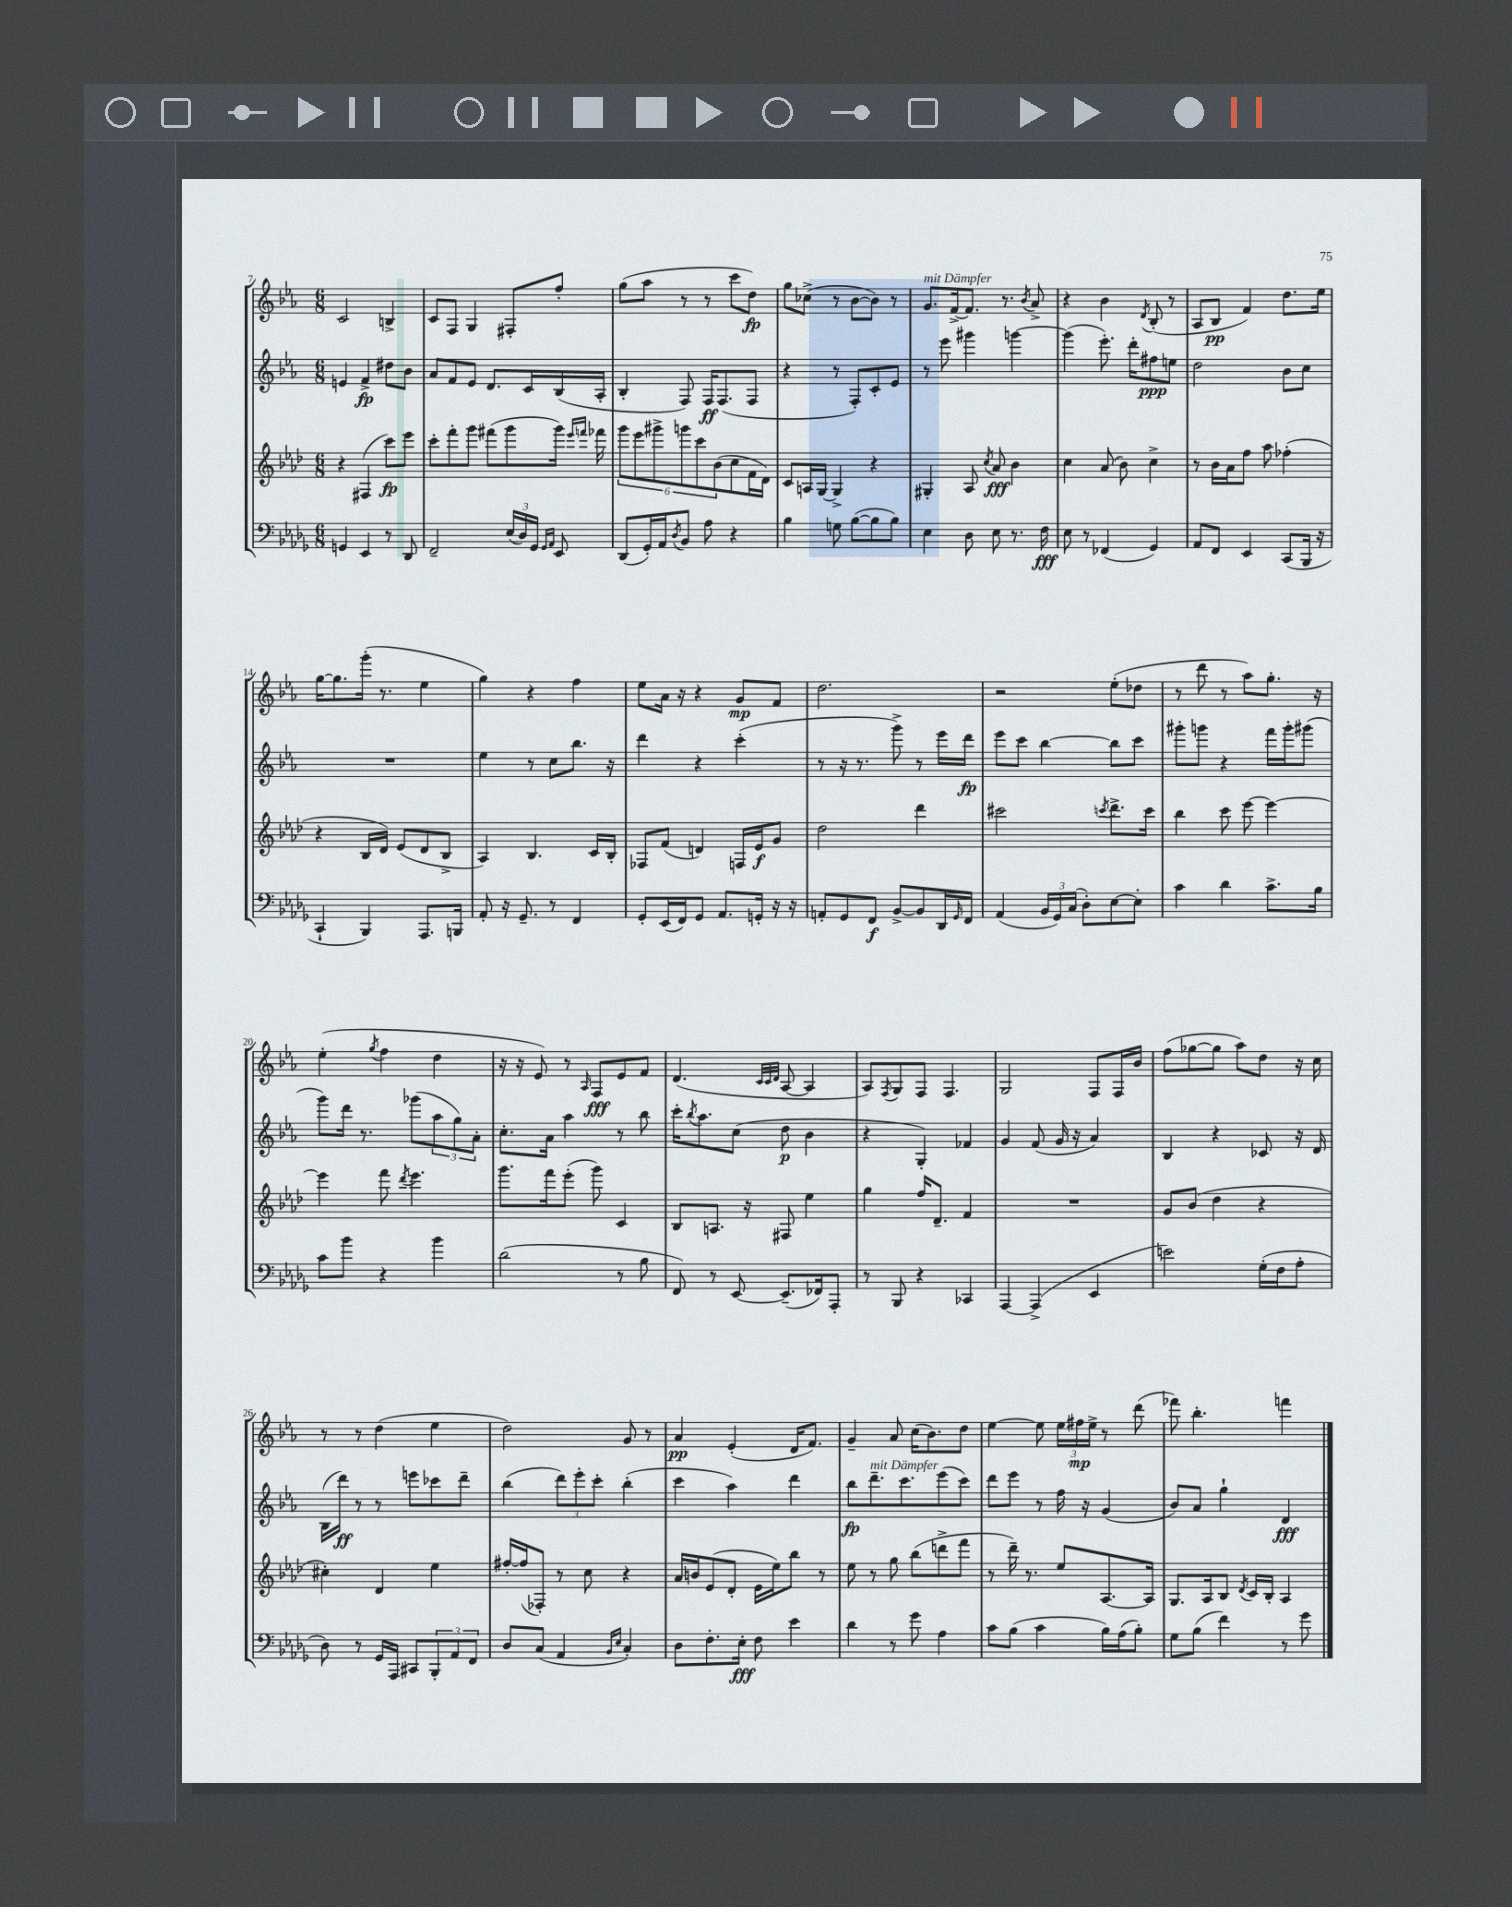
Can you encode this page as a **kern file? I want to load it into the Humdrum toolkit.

**kern	**kern	**kern	**kern
*staff4	*staff3	*staff2	*staff1
*clefF4	*clefG2	*clefG2	*clefG2
*k[b-e-a-d-g-]	*k[b-e-a-d-]	*k[b-e-a-]	*k[b-e-a-]
*M6/8	*M6/8	*M6/8	*M6/8
4GG	4r	4e	2c
4EE-	(4F#	4f^	.
8r	8ccc)	8dd#	4B^
8DD-	8eee-	8b-	.
=	=	=	=
2FF~	8ccc'	8a-	8c
.	8fff'	8f	8F
.	8ggg	8e-	4G
.	(8fff#	8.d	.
(24E-	8ggg	.	8F#'
24D-)	.	.	.
.	.	16c	.
24GG-	.	.	.
16qqGG-	.	.	.
16qqAA-	.	.	.
8EE-	16ggg)	(16B-	8ff'
.	16qqeee-	.	.
.	16qqfff	.	.
.	16fff-	16A-'	.
=	=	=	=
(8DD-	12ggg	4B-'	(8gg
.	12eee-	.	.
16GG-')	.	.	8aa-
.	12ggg#^	.	.
16AA-	.	.	.
8qD-	.	.	.
8BB-	12ggg	8F)	8r
.	12ccc	.	.
8A-	.	16F	8r
.	(12b-	.	.
.	.	(8.F	.
4r	8cc	.	8ccc
.	16f	8F	8dd)
.	16d-)	.	.
=	=	=	=
4B-	8c	4r	8gg
.	16A	.	(8cc-^
.	[16G	.	.
8G	4G^]	8r	8r
([8B-	.	8F')	[8b-
8B-]	4r	8c'	8b-])
8B-)	.	8e-	8r
=	=	=	=
4E-	4G#'	8r	8.g
.	.	8eee-	.
.	.	.	[16f^
8D-	8A-	4ggg#	8.f]
.	8qcc	.	.
8E-	8a-	.	.
.	.	.	8.r
8.r	4b-	[4ggg	.
.	.	.	8qb-
.	.	.	8a-^
16F	.	.	.
=	=	=	=
8E-	4cc	(4ggg]	4r
8r	.	.	.
(4FF-	(8a-	8.eee-')	4b-
.	8b-)	.	.
.	.	16ddd'	.
.	.	.	8qd
4GG-)	4cc^	8ff#	(8B-'
.	.	8ee	8r
=	=	=	=
8AA-	8r	2dd	8A-
8FF	16b-	.	8B-
.	16a-	.	.
4EE-	8ff	.	4f)
.	8aa-	.	.
(8CC	(4ff-'	8b-	8.dd
16BBB-	.	8cc	.
16r	.	.	16ee-
=	=	=	=
4CC`	4r	2.r	[16gg
.	.	.	8.gg]
4BBB-)	16B-	.	(16ggg'
.	16d-)	.	8.r
.	(8e-	.	.
8.AAA-	8d-	.	4ee-
.	8B-^	.	.
16BBB	.	.	.
=	=	=	=
8AA-'	4A-)	4ee-	4gg)
16r	.	.	.
8.GG-~	.	.	.
.	4.B-	8r	4r
8r	.	8cc	.
4FF	.	8.bb-	4ff
.	16c	.	.
.	16B-'	16r	.
=	=	=	=
8GG-'	8F-	4ddd	8ee-
(16EE-	(8f	.	16a-
16FF)	.	.	16r
8GG-	4d)	4r	4r
8.AA-	.	.	.
.	16F	(4ccc'	8g
16GG'	16e-	.	.
16r	8g	.	8f
16r	.	.	.
=	=	=	=
8AA'	2dd-	8r	2.dd
8GG-	.	16r	.
.	.	8.r	.
8FF	.	.	.
[8BB-^	.	8ggg^)	.
8BB-]	4ddd-	8r	.
16DD-	.	16eee-	.
16qqGG-	.	.	.
16FF	.	16ddd	.
=	=	=	=
(4AA-	2ccc#	8eee-	2r
.	.	8ccc	.
24BB-	.	[4bb-	.
24GG-)	.	.	.
(24C	.	.	.
8D-')	.	.	.
.	8qccc	.	.
[8E-	8.ddd-^	8bb-]	(8ee-'
8E-']	.	8ccc	8dd-
.	16ccc	.	.
=	=	=	=
4c	4bb-	8ggg#'	8r
.	.	8ggg	8ddd
4d-	8ccc	4r	8r
.	[8eee-	.	8aa-)
8.c^	4eee-_	16fff	8.gg'
.	.	16ggg'	.
.	.	(8ggg#	.
16B-	.	.	16r
=	=	=	=
8c	4eee-]	8ggg)	(4ee-'
8b-	.	16ddd	.
.	.	8.r	.
.	.	.	8qgg
4r	8fff	.	4ff
.	8qddd-	.	.
.	4.eee-	(8ggg-	.
4b-	.	12aa-	4dd
.	.	12gg)	.
.	.	12a-'	.
=	=	=	=
(2d-	8.ggg	8.cc'	16r
.	.	.	16r
.	.	.	8e-)
.	16fff	16a-	.
.	(8eee-'	4aa-	8r
.	.	.	16qqA-
.	8ggg)	.	8F
8r	4c	8r	8e-
8B-	.	8bb-	8f
=	=	=	=
8FF)	8B-	16ccc'	(4.d
.	.	8qbb-	.
.	.	8.aa-	.
8r	8.A	.	.
[8EE-	.	(8cc	.
.	16r	.	.
.	.	.	32qqc
.	.	.	32qqc
.	.	.	32qqd
(8.EE-~]	8F#	8dd	[8A-
.	4ee-	4b-	4A-]
16FF-)	.	.	.
8AAA-'	.	.	.
=	=	=	=
8r	4gg	4r	8A-)
.	.	.	8qF
8BBB-	.	.	8G
4r	16ff	4G')	8F
.	8.d-~	.	.
.	.	.	4.F
4CC-	4f	4f-	.
=	=	=	=
[4AAA-	2.r	4g	2G
(4AAA-^]	.	(8f	.
.	.	16g	.
.	.	16r	.
4EE-	.	4a-)	8F
.	.	.	16F
.	.	.	16b-
=	=	=	=
2e)	8g	4B-	(8ff
.	(8b-	.	[8gg-
.	4dd-	4r	8gg-]
.	.	.	8aa-)
(16G-'	4r	8c-	8dd
16F	.	.	.
8A-'	.	16r	16r
.	.	16d	16cc
=	=	=	=
8D-)	4cc#')	(16B-	8r
.	.	16ddd)	.
8r	.	8r	8r
16GG-	4d-	8r	(4dd
16AAA-	.	.	.
8CC#	.	8eee	.
12BBB-'	4ee-	8ccc-	4ee-
12AA-	.	.	.
.	.	8ddd~	.
12FF	.	.	.
=	=	=	=
8D-	[16ff#'	(4bb-	2dd)
.	(16ff#]	.	.
(8C	8F-')	.	.
4AA-	8r	12ddd)	.
.	.	12eee-'	.
.	8cc	.	.
.	.	12ccc'	.
16qqBB-	.	.	.
16qqE-	.	.	.
4C')	4r	(4bb-'	8g
.	.	.	8r
=	=	=	=
8D-	16a-	4ccc	4a-
.	16b	.	.
8.F'	(8e-	.	.
.	8d-'	4aa-)	(4e-'
16E-'	.	.	.
8F	16e-	.	.
.	16ee-)	.	.
4e-	8bb-	4ddd	16d
.	.	.	8.f)
.	8r	.	.
=	=	=	=
4d-	8ee-	8bb-	4g~
.	8r	8.ddd~	.
8r	8gg	.	8a-
.	.	8.ccc	.
8g-	(8bb-	.	(16cc
.	.	.	8.b-)
4A-	8ddd^	(8eee-	.
.	8fff	8ccc)	8dd
=	=	=	=
8c	8r	8ddd	[4ee-
(8B-	16ddd-~)	8eee-	.
.	8.r	.	.
4c	.	8r	8ee-]
.	8ee-	16ff	24ee-
.	.	.	24ff#
.	.	16r	.
.	.	.	24ee-^
16B-)	[8.A-	(4g	8r
(16A-	.	.	.
8B-')	.	.	(8ddd
.	16A-]	.	.
=	=	=	=
8G-	8.G	8b-)	8fff-)
(8B-	.	8a-	4.bb-'
.	16A-	.	.
4f)	8B-	4gg`	.
.	8qd-	.	.
.	16c	.	.
.	16B-'	.	.
8r	4A-	4d	4fff
8g-	.	.	.
==	==	==	==
*-	*-	*-	*-
